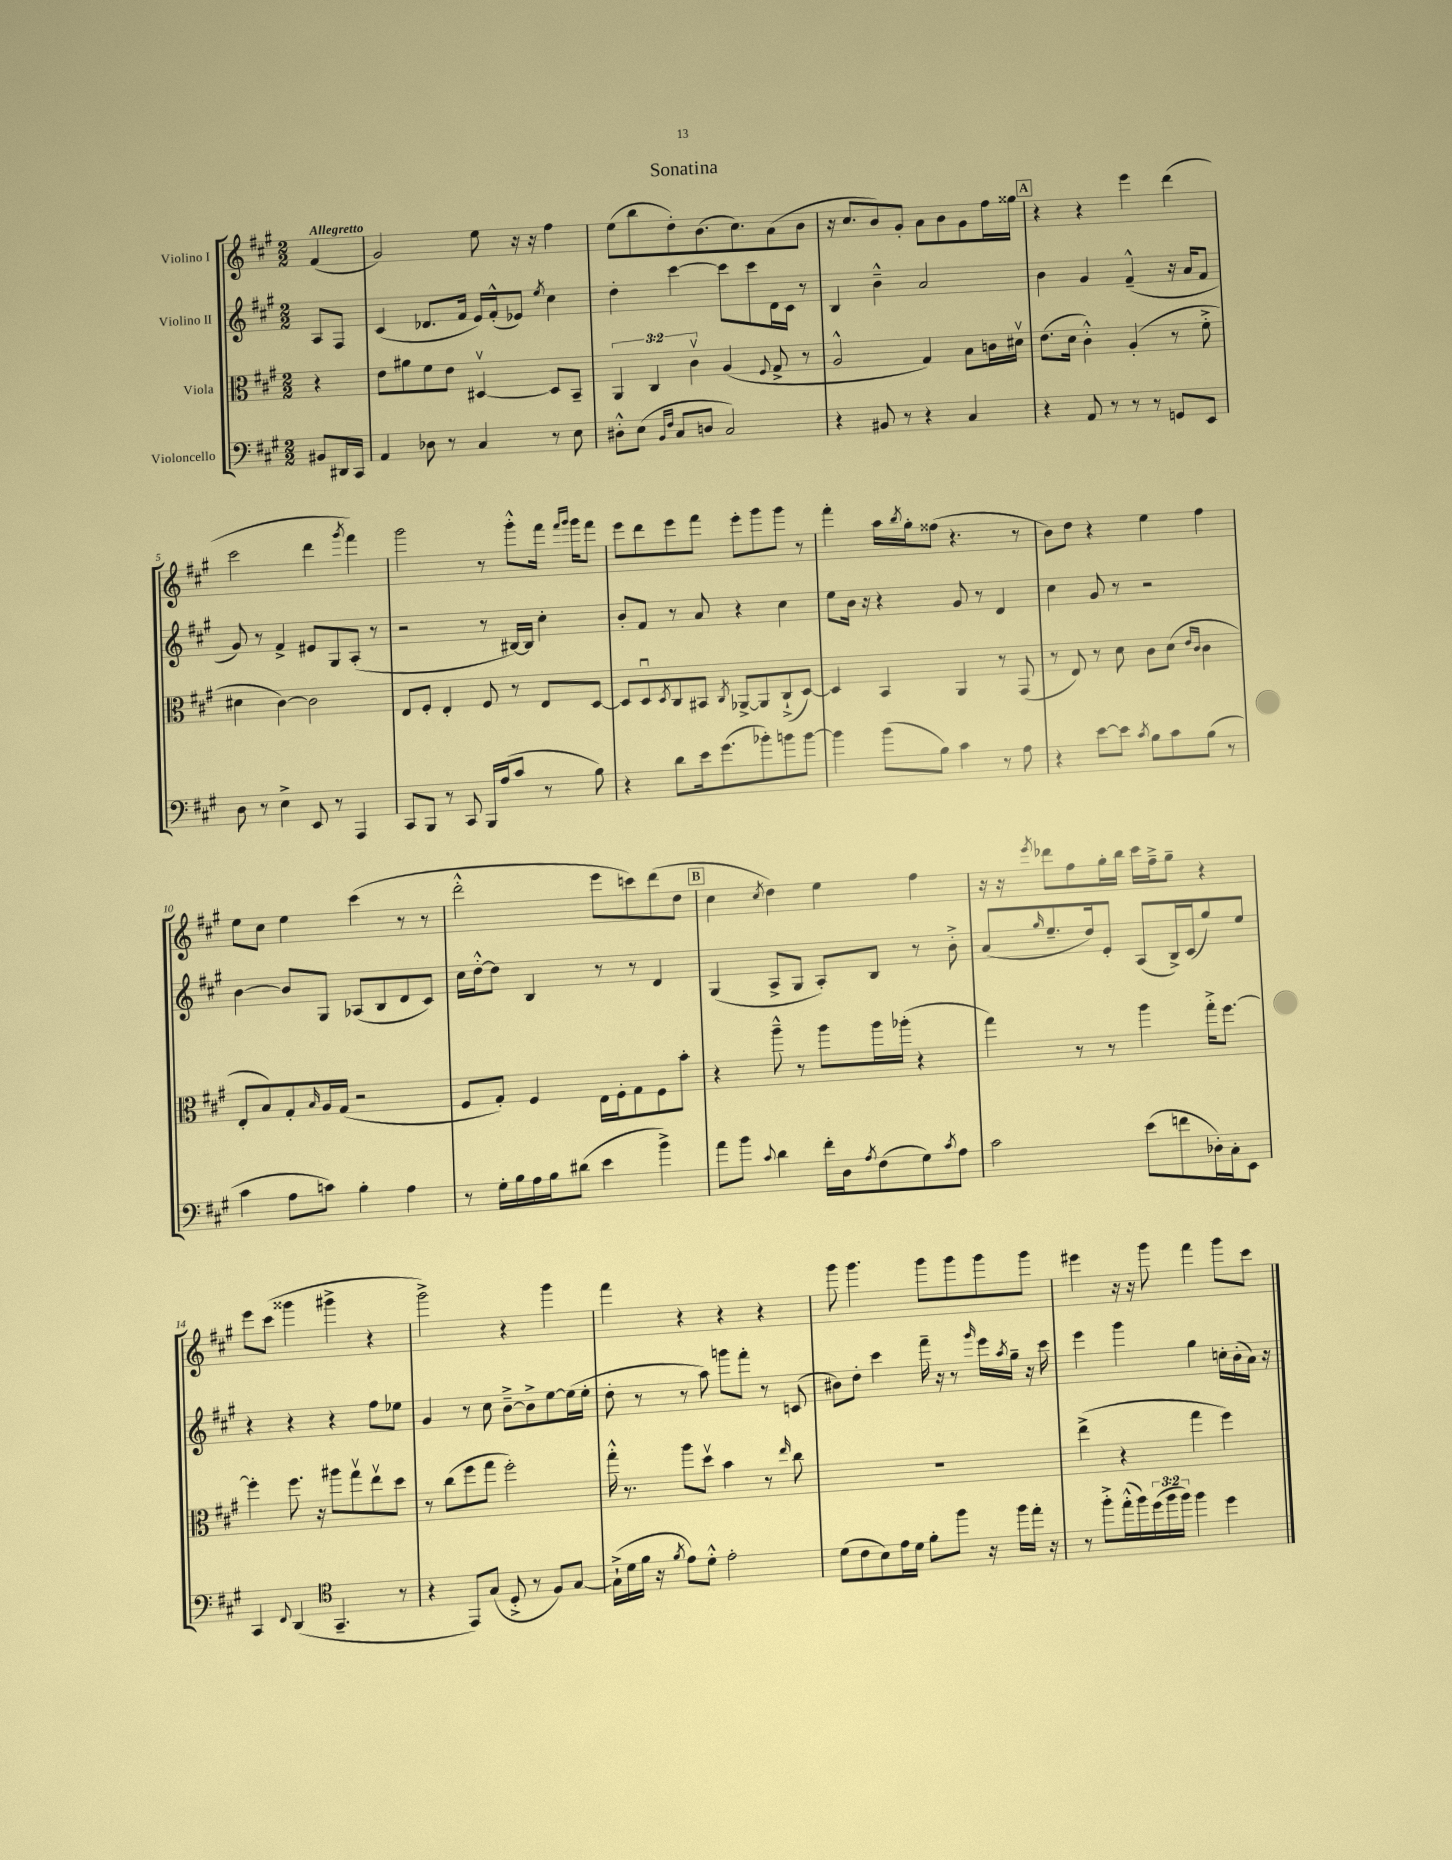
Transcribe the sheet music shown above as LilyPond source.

\header { title = "Sonatina" }
<<
\new StaffGroup <<
\new Staff = "s0" \with { instrumentName = "Violino I" } {
    \clef treble \key a \major \numericTimeSignature \time 2/2 \partial 4 \tempo "Allegretto"
    fis'4( |
    gis'2) e''8 r16 r16 fis''4 |
    e''8( b''8 d''8-.) b'8.( cis''8.) a'8( b'8 |
    r16 cis''8. b'8) gis'8-. a'8 b'8 gis'8 fis''16 gisis''16 |
    \mark \markup { \box "A" } r4 r4 e'''4 d'''4( |
    cis'''2 d'''4 \acciaccatura { gis'''8 } fis'''4) |
    gis'''2 r8 gis'''8-.-^ fis'''16 \grace { fis'''16 gis'''16 } gis'''16 fis'''8 |
    e'''8 d'''8 e'''8 fis'''8 e'''8-. gis'''8 gis'''8 r8 |
    fis'''4-. a''16 \acciaccatura { b''8 } gis''16-. fisis''8( r4. r8 |
    b'8) d''8 r4 e''4 fis''4 |
    e''8 cis''8 e''4 cis'''4( r8 r8 |
    d'''2-.-^ e'''8 c'''8) d'''8( d''8 |
    \mark \markup { \box "B" } cis''4 \acciaccatura { cis''8 } d''4) e''4 fis''4 |
    r16 r16 \acciaccatura { e'''8 } des'''8 fis''8 gis''16-. b''16 cis'''16 fis''16---> gis''8-- r4 |
    e'''8 cis'''8( gisis'''4 gis'''4-> r4 |
    gis'''2->) r4 gis'''4 |
    fis'''4 r4 r4 r4 |
    gis'''8 gis'''4. gis'''8 gis'''8 gis'''8 gis'''8 |
    eis'''4 r16 r16 gis'''8 fis'''4 gis'''8 cis'''8 \bar "|." |
}
\new Staff = "s1" \with { instrumentName = "Violino II" } {
    \clef treble \key a \major \numericTimeSignature \time 2/2 \partial 4
    a8 fis8 |
    cis'4( des'8. fis'16 e'16) fis'16-.-^( ees'8) \acciaccatura { e''8 } cis''4 |
    d''4-. cis'''4~ cis'''8 cis'''8 d'16 cis'16 r8 |
    b4 b'4---^ a'2 |
    \mark \markup { \box "A" } b'4 gis'4 fis'4---^( r16 a'16 fis'8 |
    gis'8) r8 fis'4-> eis'8 gis8 a8-.( r8 |
    r2 r8 bis16~) bis16 cis''4-. |
    b'8-. fis'8 r8 a'8 r4 cis''4 |
    e''8 b'16 r16 r4 gis'8 r8 d'4 |
    cis''4 gis'8 r8 r2 |
    b'4~ b'8 gis8 aes8( b8 d'8 cis'8) |
    cis''16 d''16~-.-^ d''8 b4 r8 r8 d'4 |
    \mark \markup { \box "B" } gis4( a8-> gis8 a8-.) b8 r8 b'8-.-> |
    a'8( \grace { gis''16 } e''8.-- d''16) e'8-. a8( b16->) cis'16( gis''8) e''8 |
    r4 r4 r4 fis''8 ees''8 |
    gis'4 r8 cis''8 b'8~---> b'8-> e''8~ e''16( e''16-. |
    d''8-. r8 r8 a''8) g'''8 fis'''8-. r8 c'8( |
    bis'8) d''8-. cis'''4 fis'''16-- r16 r8 \grace { gis'''16 } e'''16 \acciaccatura { a''8 } gis''16-- r16 cis'''16 |
    e'''4 gis'''4 gis''4 c''16-. b'16-.( a'16) r16 \bar "|." |
}
\new Staff = "s2" \with { instrumentName = "Viola" } {
    \clef alto \key a \major \numericTimeSignature \time 2/2 \override Staff.TupletNumber.text = #tuplet-number::calc-fraction-text \partial 4
    r4 |
    e'8 ais'8 fis'8 e'8 dis4~\upbow dis8 b,8-- |
    \tuplet 3/2 { a,4 cis4 cis'4\upbow } a4( \appoggiatura { fis8 } gis8-> r8 |
    a2-^ gis4) b8 c'16 dis'16\upbow |
    \mark \markup { \box "A" } e'8.( d'16 cis'4-.-^) a4-.( r8 fis'8-.-> |
    dis'4 cis'4~) cis'2 |
    e8 fis8-. e4-. fis8 r8 e8 d8~ |
    d8 d8\downbow \acciaccatura { d8 } cis8 bis,8 \acciaccatura { cis8 } aes,8~-> aes,8 cis8-!->( d8~) |
    d4 b,4 a,4 r8 gis,8( |
    r8 e8) r8 d'8 cis'8 d'8( \grace { e'16 cis'16 } cis'4 |
    e8-. b8) gis8-. \grace { b16 } a16 gis16( r2 |
    fis8 gis8-.) fis4 e16 fis16-. gis8 fis8 b'8-. |
    \mark \markup { \box "B" } r4 a''8---^ r8 a''8 a''16 aes''16-.( r4 |
    gis''4) r8 r8 a''4 gis''16-.-> fis''8.~ |
    fis''4-. fis''8. r16 ais''8 gis''8\upbow e''8\upbow d''8 |
    r8 cis''8( fis''8 gis''8 fis''2-.) |
    gis''16-.-^ r8. a''8 d''8\upbow b'4 r8 \grace { e''16 } cis''8 |
    R1 |
    e''4->( r4 gis''4 fis''4) \bar "|." |
}
\new Staff = "s3" \with { instrumentName = "Violoncello" } {
    \clef bass \key a \major \numericTimeSignature \time 2/2 \override Staff.TupletNumber.text = #tuplet-number::calc-fraction-text \partial 4
    bis,8 dis,16 cis,16 |
    a,4 des8 r8 cis4 r8 e8 |
    dis8-.-^ e8( \grace { b,16 fis16 } cis8 d8 cis2) |
    r4 bis,8 r8 r4 cis4 |
    \mark \markup { \box "A" } r4 a,8 r8 r8 r8 g,8 e,8 |
    d8 r8 e4-> e,8 r8 a,,4 |
    cis,8 b,,8 r8 cis,8 b,,16 a16( cis'8 r8 b8) |
    r4 d'8 e'16 gis'8.( bes'8-.) b'8 b'8~ |
    b'4 b'8( b8) cis'4 r8 a8 |
    r4 e'8~ e'8 \acciaccatura { cis'8 } b8 cis'8 b8( r8 |
    cis'4 a8 c'8) b4-. a4 |
    r8 gis16-. b16 a16 b16 dis'8( e'4 b'4->) |
    \mark \markup { \box "B" } a'8 b'8 \appoggiatura { cis'8 } d'4 fis'16-. d16 \acciaccatura { a8 } fis8( gis8) \acciaccatura { cis'8 } a8 |
    cis'2 e'8( f'8 des16-.) cis16-. e,8 |
    cis,4 \appoggiatura { fis,8 } d,4( \clef tenor gis,4.-- r8 |
    r4 e,8) gis8( d8-.-> r8 fis8) gis8~ |
    gis16-!->( d'16 fis'16 r16 \acciaccatura { fis'8 } e'8) d'8-.-^ e'2-. |
    d'8( cis'8 b8) e'16 d'16 fis'8-. fis''8 r16 fis''16 e''16-. r16 |
    r8 fis''8-.-> e''16-.-^( fis''16) \tuplet 3/2 { d''16( fis''16 fis''16) } fis''4 d''4 \bar "|." |
}
>>
>>
